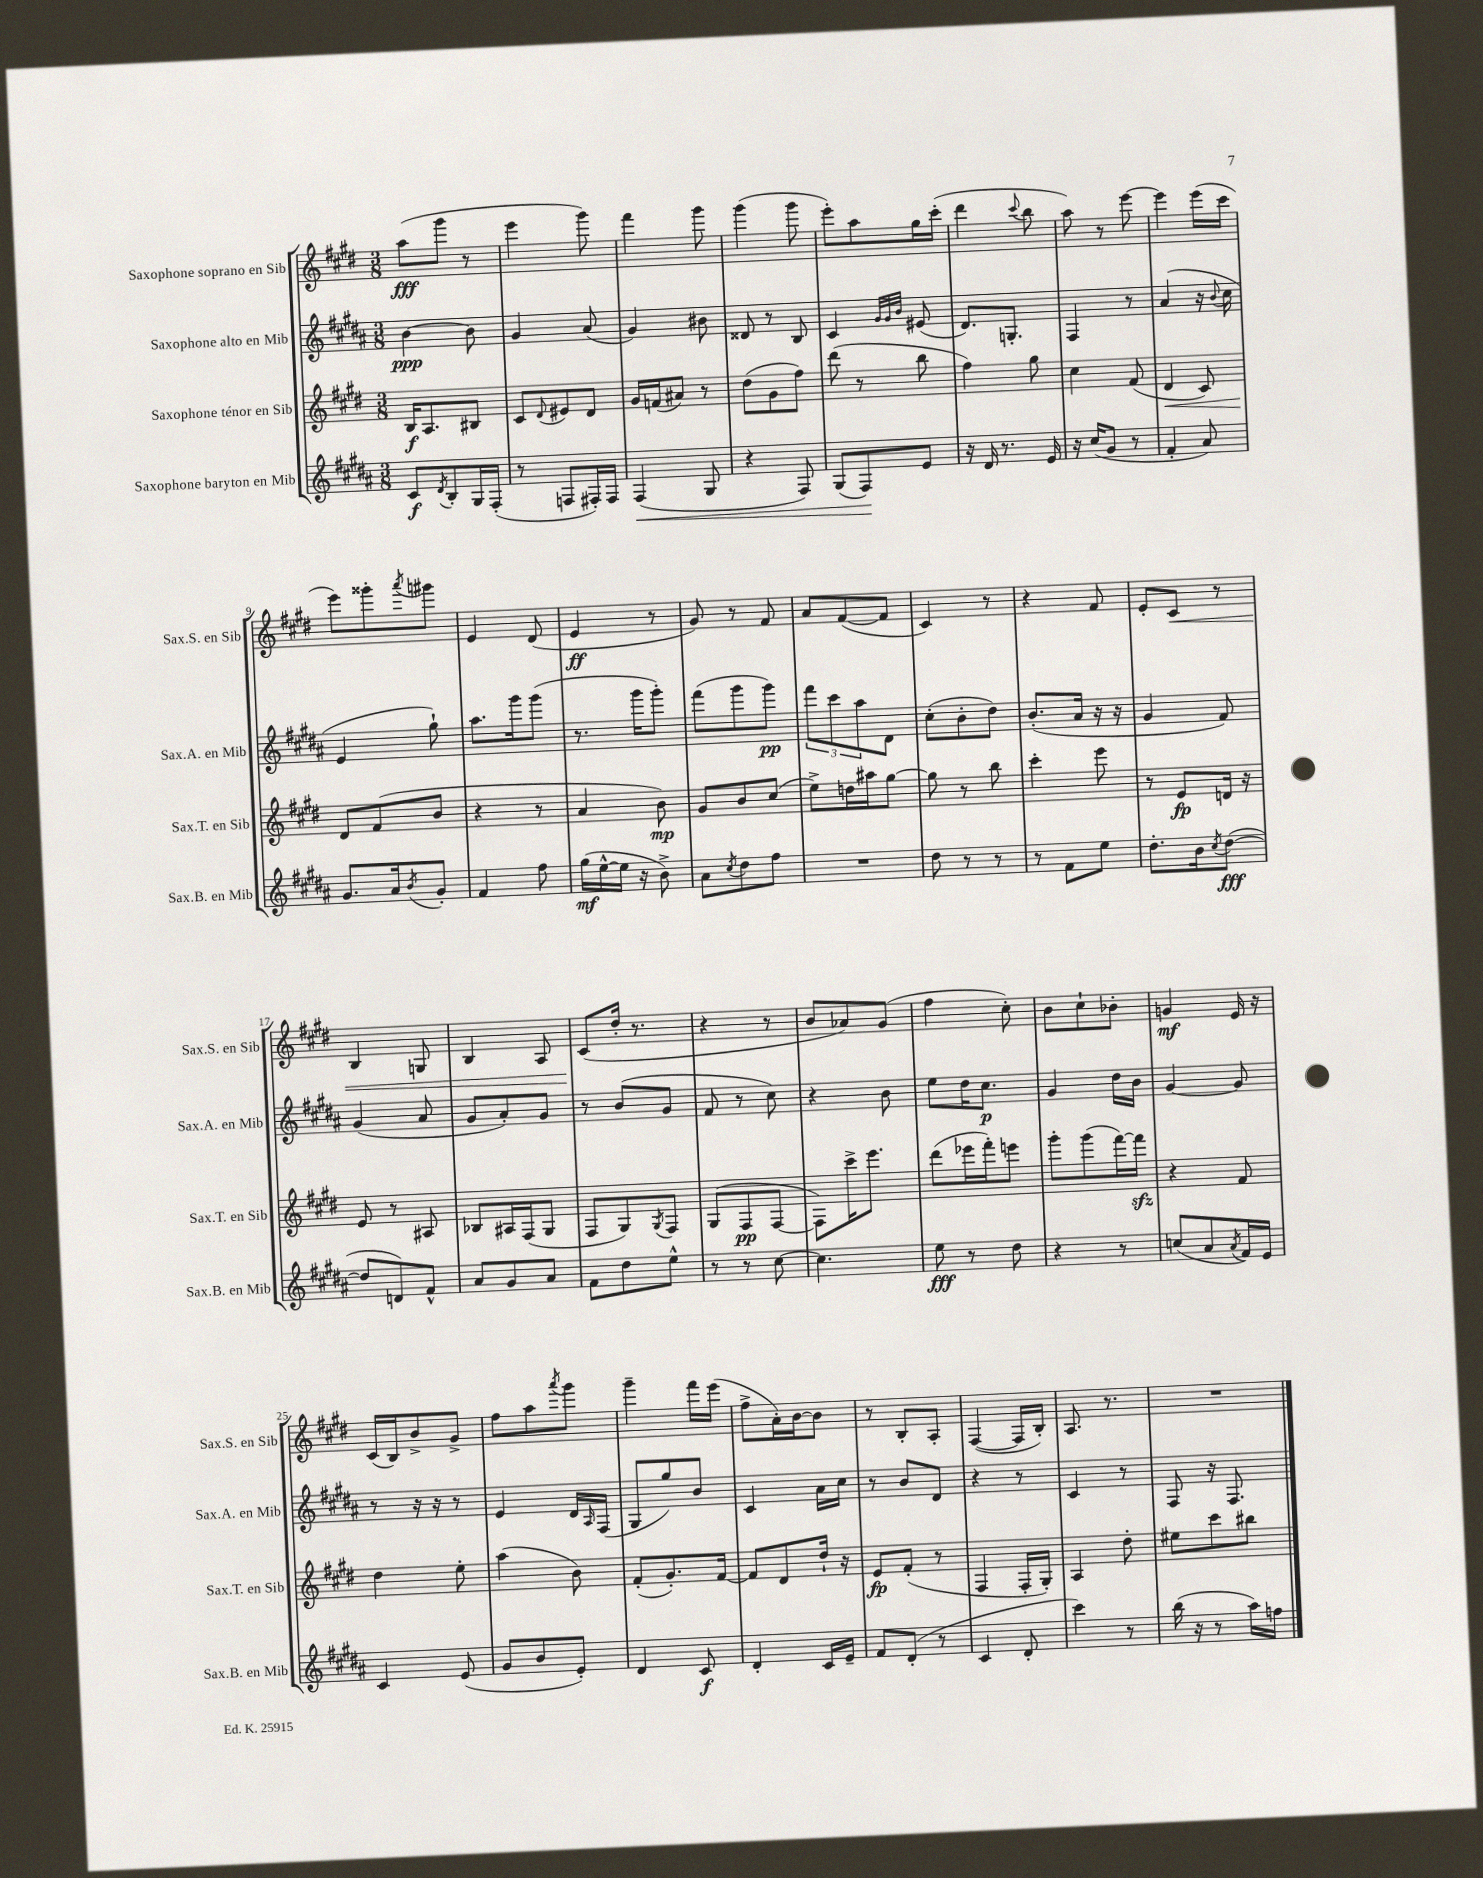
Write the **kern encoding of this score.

**kern	**kern	**kern	**kern
*staff4	*staff3	*staff2	*staff1
*clefG2	*clefG2	*clefG2	*clefG2
*k[f#c#g#d#a#]	*k[f#c#g#d#]	*k[f#c#g#d#a#]	*k[f#c#g#d#]
*M3/8	*M3/8	*M3/8	*M3/8
8c#	16B	[4b	(8aa
.	8.A	.	.
8qd#	.	.	.
8B'	.	.	8ggg#
16G#	8B#	8b]	8r
(16F#'	.	.	.
=	=	=	=
8r	8c#	4g#	4eee
.	8qqd#	.	.
8F	8e#	.	.
16F#')	8d#	(8a#	8ggg#)
16F#	.	.	.
=	=	=	=
(4F#	16g#	4g#)	4fff#
.	(16f	.	.
.	8a#)	.	.
8G#	8r	8b#	8ggg#
=	=	=	=
4r	(8dd#	8d##	(4ggg#
.	8g#	8r	.
8F#)	8ff#)	8B	8ggg#
=	=	=	=
(8G#	(8ddd#	4c#	8eee')
8F#)	8r	.	8aa
.	.	32qqg#	.
.	.	32qqg#	.
.	.	32qqb	.
8e	8bb	(8e#	16gg#
.	.	.	(16ccc#'
=	=	=	=
16r	4ff#)	8.d#)	4ddd#
16d#	.	.	.
8.r	.	.	.
.	.	8.G'	.
.	.	.	8qqccc#
.	8gg#	.	8bb
16e	.	.	.
=	=	=	=
16r	4cc#	4F#	8aa)
(16cc#	.	.	.
8g#	.	.	8r
8r	(8f#	8r	[8eee
=	=	=	=
4f#'	4d#	(4a#	4eee]
8a#)	8c#)	16r	(16eee
.	.	8qqb	.
.	.	16cc#	16ccc#
=	=	=	=
8.g#	8d#	4e	8eee)
.	(8f#	.	8ggg##'
16a#	.	.	.
8qb	.	.	8qaaa
8g#'	8b	8gg#`)	8ggg#
=	=	=	=
4f#	4r	8.aa#	4e
.	.	16ggg#	.
8ff#	8r	(8ggg#	(8d#
=	=	=	=
(16gg#	4a	8.r	4e
[16ee^^	.	.	.
16ee]	.	.	.
16r	.	16ggg#	.
8b^)	8b)	8ggg#')	8r
=	=	=	=
8a#	8g#	(8fff#	8g#)
8qcc#	.	.	.
8dd#	8b	8ggg#	8r
8ff#	(8cc#	8ggg#)	8f#
=	=	=	=
4.r	8ee^)	12fff#	8a
.	.	12ccc#	.
.	16dd	.	([8f#
.	.	12aa#	.
.	16aa#	.	.
.	[8gg#	8d#	8f#]
=	=	=	=
8dd#	8gg#]	(8cc#'	4c#)
8r	8r	8b'	.
8r	8bb	8dd#)	8r
=	=	=	=
8r	4ccc#'	(8.b'	4r
8f#	.	.	.
.	.	16a#	.
8ee	8eee	16r	8f#
.	.	16r	.
=	=	=	=
8.dd#'	8r	4g#	8e'
.	8e	.	8c#
16b	.	.	.
8qcc#	.	.	.
([8dd#	16d	8f#)	8r
.	16r	.	.
=	=	=	=
8dd#]	8e	(4g#	4B
8d)	8r	.	.
8f#^^	8A#	8a#	8G
=	=	=	=
8a#	8B-	8g#	4B
8g#	16A#	8a#')	.
.	(16F#	.	.
8a#	8G#	8g#	8A
=	=	=	=
8f#	8F#	8r	(8c#
8dd#	8G#)	(8b	16dd#'
.	.	.	8.r
.	8qG#	.	.
8ee^^	8F#	8g#	.
=	=	=	=
8r	(8G#	8f#	4r
8r	8F#	8r	.
[8cc#	[8F#	8cc#)	8r
=	=	=	=
4.cc#]	8F#])	4r	8b
.	16ccc#^	.	8a-)
.	8.eee	.	.
.	.	8b	(8g#
=	=	=	=
8ee	(8ddd#	8ee	4ff#
8r	16eee-	16dd#	.
.	16fff#')	8.cc#	.
8dd#	8eee	.	8cc#')
=	=	=	=
4r	8ggg#'	4g#	8b
.	(8ggg#	.	8cc#`
8r	[16fff#)	16dd#	8b-'
.	16fff#]	16b	.
=	=	=	=
(8cc	4r	[4g#	4g
8a#	.	.	.
8qa#	.	.	.
16f#)	8f#	8g#]	16e
16e	.	.	16r
=	=	=	=
4c#	4dd#	8r	(16c#
.	.	.	16B)
.	.	16r	8b^
.	.	16r	.
(8e	8ee'	8r	8g#^
=	=	=	=
8g#	(4aa	4e	8ff#
8b	.	.	8aa
.	.	.	8qaaa
8e')	8b)	16d#	8ggg#
.	.	16qqA#	.
.	.	(16F#	.
=	=	=	=
4d#	(8f#'	8G#	4ggg#~
.	8.g#')	8gg#)	.
8c#	.	8b	16fff#
.	[16f#	.	(16eee
=	=	=	=
4d#'	8f#]	4c#	8ff#^
.	8d#	.	16a')
.	.	.	[16b
16c#	16dd#`	16a#	8b]
16e~	16r	16cc#	.
=	=	=	=
8f#	8e	8r	8r
(8d#'	(8f#'	8b	8B'
8r	8r	8d#	8A'
=	=	=	=
4c#	4F#	4r	([4F#
8d#'	16F#'	8r	16F#]
.	16G#')	.	16B')
=	=	=	=
4ccc#)	4A	4c#	8.A
.	.	.	8.r
8r	8dd#'	8r	.
=	=	=	=
(16bb	8ee#	8F#	4.r
16r	.	.	.
8r	8ccc#	16r	.
.	.	8.F#	.
16aa#)	8bb#	.	.
16ff	.	.	.
==	==	==	==
*-	*-	*-	*-
